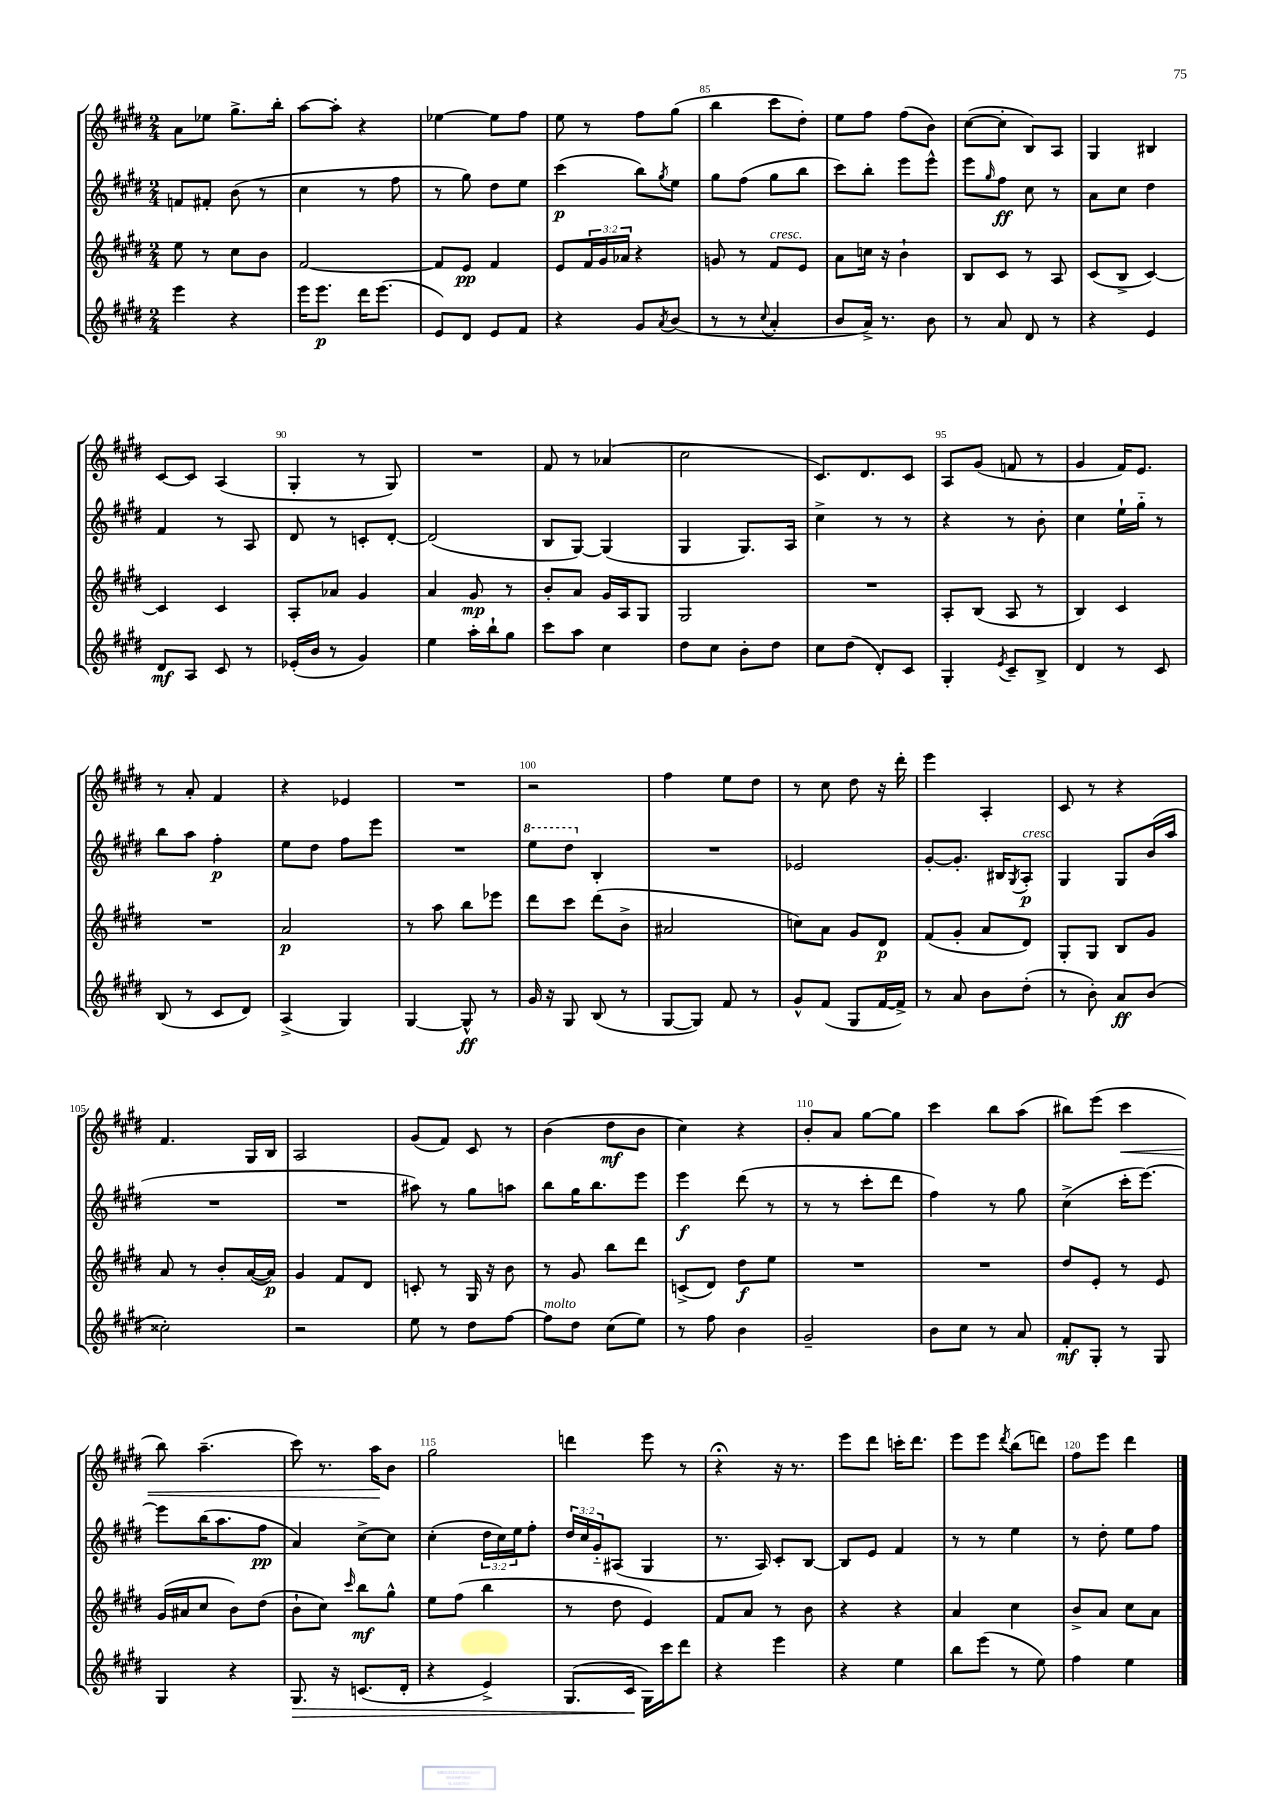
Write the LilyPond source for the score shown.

<<
\new StaffGroup <<
\new Staff = "s0" {
    \clef treble \key e \major \numericTimeSignature \time 2/4
    a'8 ees''8 gis''8.-> b''16-. |
    a''8~ a''8-. r4 |
    ees''4~ ees''8 fis''8 |
    e''8 r8 fis''8 gis''8( |
    b''4 cis'''8 dis''8-.) |
    e''8 fis''8 fis''8( b'8) |
    cis''8~( cis''8-. b8) a8 |
    gis4 bis4 |
    cis'8~ cis'8 a4( |
    gis4-. r8 gis8) |
    R2 |
    fis'8 r8 aes'4( |
    cis''2 |
    cis'8.) dis'8. cis'8 |
    a8 gis'8( f'8 r8 |
    gis'4 fis'16) e'8. |
    r8 a'8-. fis'4 |
    r4 ees'4 |
    R2 |
    r2 |
    fis''4 e''8 dis''8 |
    r8 cis''8 dis''8 r16 dis'''16-. |
    e'''4 a4-. |
    cis'8 r8 r4 |
    fis'4. gis16 b16 |
    a2 |
    gis'8( fis'8) cis'8 r8 |
    b'4( dis''8\mf b'8 |
    cis''4) r4 |
    b'8-. a'8 gis''8~ gis''8 |
    cis'''4 b''8 a''8( |
    bis''8) e'''8( cis'''4\< |
    b''8) a''4.--( |
    cis'''8) r8. a''16\! b'8 |
    gis''2 |
    d'''4 e'''8 r8 |
    r4\fermata r16 r8. |
    e'''8 dis'''8 c'''16-. dis'''8. |
    e'''8 e'''8 \acciaccatura { dis'''8 } b''8( d'''8) |
    fis''8 e'''8 dis'''4 \bar "|." |
}
\new Staff = "s1" {
    \clef treble \key e \major \numericTimeSignature \time 2/4 \override Staff.TupletNumber.text = #tuplet-number::calc-fraction-text
    f'8 fis'8-. b'8( r8 |
    cis''4 r8 fis''8 |
    r8 gis''8) dis''8 e''8 |
    cis'''4\p( b''8) \acciaccatura { gis''8 } e''8 |
    gis''8 fis''8( gis''8 b''8 |
    cis'''8) b''8-. e'''8 e'''8-^ |
    e'''8 \grace { gis''16 } fis''8\ff cis''8 r8 |
    a'8 cis''8 dis''4 |
    fis'4 r8 a8 |
    dis'8 r8 c'8-. dis'8~-. |
    dis'2( |
    b8 gis8~) gis4( |
    gis4 gis8.) a16 |
    cis''4-> r8 r8 |
    r4 r8 b'8-. |
    cis''4 e''16-! gis''16-_ r8 |
    b''8 a''8 fis''4-.\p |
    e''8 dis''8 fis''8 e'''8 |
    R2 |
    \ottava #1 e'''8 dis'''8 \ottava #0 b4-. |
    R2 |
    ees'2 |
    gis'8~-. gis'8.-. bis16 \acciaccatura { gis8 } a8-.\p^\markup { \italic "cresc." } |
    gis4 gis8 b'16( a''16 |
    R2 |
    R2 |
    ais''8) r8 gis''8 a''8 |
    b''8 gis''16 b''8. e'''8 |
    e'''4\f dis'''8( r8 |
    r8 r8 cis'''8-. dis'''8 |
    fis''4) r8 gis''8 |
    cis''4->( cis'''16-. e'''8.~) |
    e'''8 b''16( a''8. fis''8\pp |
    a'4) cis''8~-> cis''8 |
    cis''4-.( \tuplet 3/2 { dis''16 cis''16) e''16 } fis''8-. |
    \tuplet 3/2 { dis''16 cis''16 gis'16-_ } ais8( gis4 |
    r8. a16) cis'8-. b8~ |
    b8 e'8 fis'4 |
    r8 r8 e''4 |
    r8 dis''8-. e''8 fis''8 \bar "|." |
}
\new Staff = "s2" {
    \clef treble \key e \major \numericTimeSignature \time 2/4 \override Staff.TupletNumber.text = #tuplet-number::calc-fraction-text
    e''8 r8 cis''8 b'8 |
    fis'2~ |
    fis'8 e'8\pp fis'4 |
    e'8 \tuplet 3/2 { fis'16 gis'16 aes'16 } r4 |
    g'8 r8 fis'8^\markup { \italic "cresc." } e'8 |
    a'8 c''16 r16 b'4-! |
    b8 cis'8 r8 a8 |
    cis'8( b8-> cis'4~) |
    cis'4 cis'4 |
    a8-. aes'8 gis'4 |
    a'4 gis'8\mp r8 |
    b'8-. a'8 gis'16 a16 gis8 |
    gis2 |
    R2 |
    a8-. b8( a8 r8 |
    b4) cis'4 |
    R2 |
    a'2\p |
    r8 a''8 b''8 ees'''8 |
    dis'''8 cis'''8 dis'''8( b'8-> |
    ais'2 |
    c''8) a'8 gis'8 dis'8\p |
    fis'8( gis'8-. a'8 dis'8) |
    gis8-. gis8 b8 gis'8 |
    a'8 r8 b'8-. a'16~( a'16\p) |
    gis'4 fis'8 dis'8 |
    c'8-. r8 gis16 r16 b'8 |
    r8 gis'8 b''8 dis'''8 |
    c'8->( dis'8) dis''8\f e''8 |
    R2 |
    R2 |
    dis''8 e'8-. r8 e'8 |
    gis'16( ais'16 cis''8 b'8) dis''8( |
    b'8-! cis''8) \grace { cis'''16 } b''8\mf gis''8-^ |
    e''8 fis''8( b''4 |
    r8 dis''8 e'4) |
    fis'8 a'8 r8 b'8 |
    r4 r4 |
    a'4 cis''4 |
    b'8-> a'8 cis''8 a'8 \bar "|." |
}
\new Staff = "s3" {
    \clef treble \key e \major \numericTimeSignature \time 2/4
    e'''4 r4 |
    e'''16 e'''8.\p dis'''16 e'''8.( |
    e'8) dis'8 e'8 fis'8 |
    r4 gis'8 \acciaccatura { a'8 } b'8( |
    r8 r8 \appoggiatura { cis''8 } a'4-. |
    b'8 a'16->) r8. b'8 |
    r8 a'8 dis'8 r8 |
    r4 e'4 |
    dis'8\mf a8 cis'8 r8 |
    ees'16-.( b'16 r8 gis'4) |
    e''4 a''16-. b''16-! gis''8 |
    cis'''8 a''8 cis''4 |
    dis''8 cis''8 b'8-. dis''8 |
    cis''8 dis''8( dis'8-.) cis'8 |
    gis4-. \acciaccatura { e'8 } cis'8-- b8-> |
    dis'4 r8 cis'8 |
    b8( r8 cis'8 dis'8) |
    a4->( gis4) |
    gis4~ gis8-^\ff r8 |
    gis'16 r16 gis8 b8( r8 |
    gis8~ gis8) fis'8 r8 |
    gis'8-^ fis'8( gis8 fis'16~ fis'16->) |
    r8 a'8 b'8 dis''8-.( |
    r8 b'8-.) a'8\ff b'8( |
    cisis''2-.) |
    r2 |
    e''8 r8 dis''8 fis''8~ |
    fis''8^\markup { \italic "molto" } dis''8 cis''8( e''8) |
    r8 fis''8 b'4 |
    gis'2-- |
    b'8 cis''8 r8 a'8 |
    fis'8-.\mf gis8-. r8 gis8 |
    gis4 r4 |
    gis8.\> r16 c'8.( dis'16-. |
    r4 e'4->) |
    gis8.( cis'16\! gis16) cis'''16 dis'''8 |
    r4 e'''4 |
    r4 e''4 |
    b''8 e'''8( r8 e''8) |
    fis''4 e''4 \bar "|." |
}
>>
>>
\layout { \context { \Score currentBarNumber = #81 \override BarNumber.break-visibility = ##(#f #t #t) barNumberVisibility = #(every-nth-bar-number-visible 5) } }
